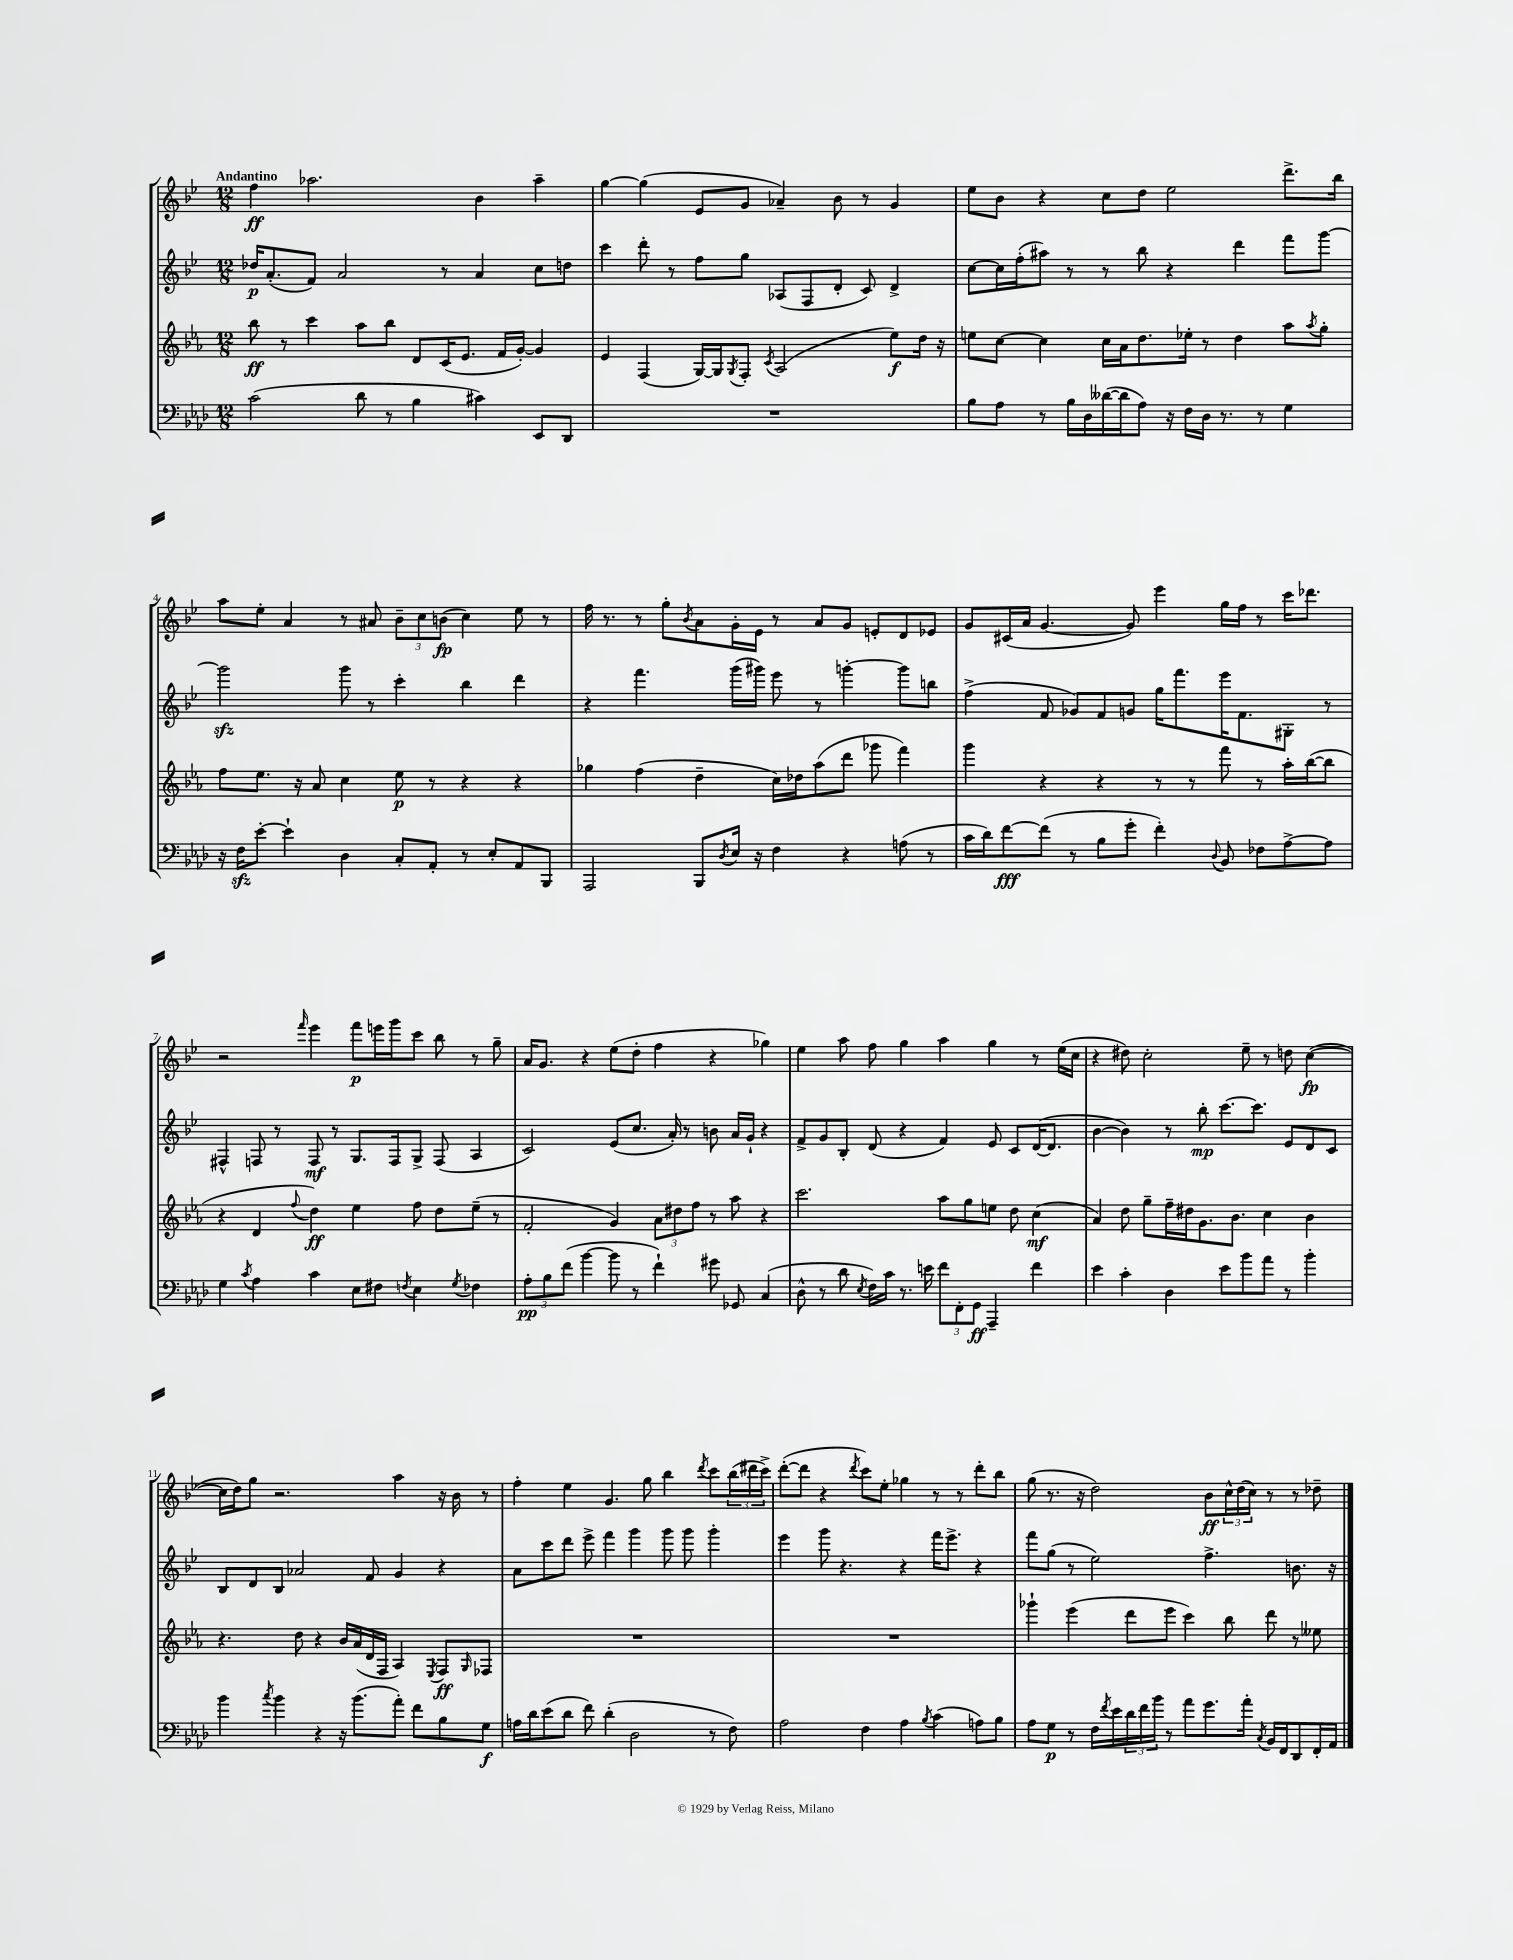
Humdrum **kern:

**kern	**kern	**kern	**kern
*staff4	*staff3	*staff2	*staff1
*clefF4	*clefG2	*clefG2	*clefG2
*k[b-e-a-d-]	*k[b-e-a-]	*k[b-e-]	*k[b-e-]
*M12/8	*M12/8	*M12/8	*M12/8
(2c	8bb-	16dd-	4ff
.	.	(8.a'	.
.	8r	.	.
.	4ccc	8f)	2.aa-
.	.	2a	.
8d-	8aa-	.	.
8r	8bb-	.	.
4B-	8d	.	.
.	(16c	8r	.
.	8.e-	.	.
4c#)	.	4a	4b-
.	16f	.	.
.	[16g')	.	.
8EE-	4g]	8cc	4aa-~
8DD-	.	8dd	.
=	=	=	=
1.r	4e-	4ccc	[4gg
.	(4F	8ddd'	(4gg]
.	.	8r	.
.	[16G)	8ff	8e-
.	16G]	.	.
.	8qG	.	.
.	8F'	8gg	8g
.	8qc	.	.
.	(2A-	(8A-	4a-~)
.	.	8F	.
.	.	8d'	8b-
.	.	8c)	8r
.	8ee-)	4d^	4g
.	16dd	.	.
.	16r	.	.
=	=	=	=
8B-	8ee	[8cc	8ee-
8A-	[8cc	16cc]	8b-
.	.	(16ff'	.
8r	4cc]	8aa#)	4r
16B-	.	8r	.
16D-	.	.	.
([16d--	16cc	8r	8cc
16d--]	16a-	.	.
8A-)	8.dd	8bb-	8dd
16r	.	4r	2ee-
16F	16ee-'	.	.
16D-	8r	.	.
8.r	.	.	.
.	4dd	4ddd	.
8r	.	.	.
4G	8aa-	8fff	8.ddd^
.	8qaa-	.	.
.	8gg'	[8ggg	.
.	.	.	16bb-
=	=	=	=
16r	8ff	2ggg]	8aa
16F	.	.	.
[8e-'	8.ee-	.	8ee-'
4e-`]	.	.	4a
.	16r	.	.
.	8a-	.	.
4D-	4cc	8ggg	8r
.	.	8r	8a#
8C'	8ee-	4ccc'	12b-~
.	.	.	12cc
8AA-'	8r	.	.
.	.	.	(12b
8r	4r	4bb-	4cc)
8E-'	.	.	.
8AA-	4r	4ddd	8ee-
8BBB-	.	.	8r
=	=	=	=
2AAA-	4gg-	4r	16ff
.	.	.	8.r
.	(4ff	4.fff	8r
.	.	.	8gg'
.	.	.	8qb-
8BBB-	4dd~	.	8a
8qD-	.	.	.
16E-	.	(16ggg	16g'
16r	.	16ggg#)	16e-
4F	16cc)	8eee-	8r
.	16dd-	.	.
.	(8aa-	8r	8a
4r	8ddd	[4ggg'	8g
.	8ggg-	.	8e'
(8A	4fff)	8ggg]	8d
8r	.	8bb	8e-
=	=	=	=
16c	4ggg	(4ff^	8g
16d-)	.	.	.
[8f	.	.	(16c#
.	.	.	16a
(8f]	4r	8f	[4.g
8r	.	8g-)	.
8B-	4r	8f	.
8g'	.	8g	8g])
4f')	8r	16gg	4eee-
.	.	8.fff	.
.	8r	.	.
8qqD-	.	.	.
8BB-	8fff	16eee-	16gg
.	.	8.f	16ff
8F-	8r	.	8r
[8A-^	16aa-'	8G#'	16ccc
.	([16bb-	.	8.ddd-
8A-]	8bb-]	8r	.
=	=	=	=
4G	4r	4F#^^	2r
8qc	.	.	.
4A-	4d	8F	.
.	.	8r	.
.	8qqff	.	16qqfff
4c	4dd)	8F	4eee-
.	.	8r	.
8E-	4ee-	8.G	8fff
8F#	.	.	16eee
.	.	16F	16ggg
8qF	.	.	.
4E-	8ff	8G^	8ccc
.	8dd	(8F	8bb-
8qG	.	.	.
4F-	(8ee-~	4A	8r
.	8r	.	8gg~
=	=	=	=
12A-'	2f'	2c)	16a
.	.	.	8.g
12B-	.	.	.
(12f	.	.	.
[4b-	.	.	4r
8b-]	4g)	(8e-	(8ee-
8r	.	8.cc	8dd'
4f`)	12a-	.	4ff
.	.	16a')	.
.	12dd#	.	.
.	.	8r	.
.	12ff	.	.
8g#	8r	8b	4r
8GG-	8aa-	16a	.
.	.	16g`	.
(4C	4r	4r	4gg-)
=	=	=	=
8D-^^	2.ccc	8f^	4ee-
8r	.	8g	.
8d-	.	8B-'	8aa
8qE-	.	.	.
16F)	.	(8d	8ff
16c	.	.	.
8.r	.	4r	4gg
16e	.	.	.
12f	8aa-	4f)	4aa
12FF'	.	.	.
.	8gg	.	.
12GG	.	.	.
4AAA-~	8ee	8e-	4gg
.	8dd	8c	.
4f	(4cc	([16d	8r
.	.	8.d]	.
.	.	.	(16ee-
.	.	.	16cc
=	=	=	=
4e-	4a-)	[4b-	4r
4c'	8dd	4b-])	8dd#)
.	8gg~	.	2cc'
4D-	16ff~	8r	.
.	16dd#	.	.
.	8.g	8bb-'	.
8e-	.	[8.ccc	.
.	8.b-	.	.
8b-	.	.	8ee-~
.	.	8.ccc]	.
8a-	4cc	.	8r
8r	.	8e-	8dd
4b-'	4b-	8d	([4cc
.	.	8c	.
=	=	=	=
4b-	4.r	8B-	16cc]
.	.	.	16dd)
.	.	8d	8gg
8qcc	.	.	.
4b-	.	8B-	2.r
.	8dd	2a-	.
4r	4r	.	.
16r	16b-	.	.
(8.b-	(16a-	.	.
.	16d	8f	.
.	16F	.	.
8a-')	4A-)	4g	4aa
8f	.	.	.
.	8qE-	.	.
8B-	8F	4r	16r
.	.	.	16b-
.	16qqG	.	.
8G	8F-	.	8r
=	=	=	=
16A	1.r	8a	4ff'
16d-	.	.	.
(8e-	.	8ccc	.
8d-	.	8ddd	4ee-
8f)	.	8eee-^	.
(4d-'	.	4fff	4.g
2D-	.	4ggg	.
.	.	.	8gg
.	.	8ggg	4bb-
.	.	8ggg	.
.	.	.	8qddd
8r	.	4ggg'	8ccc
8F)	.	.	(24bb-
.	.	.	24ddd#
.	.	.	24ccc^)
=	=	=	=
2A-	1.r	4eee-	([8ddd'
.	.	.	8ddd]
.	.	8ggg	4r
.	.	4.r	.
.	.	.	8qddd
4F	.	.	8ccc)
.	.	.	8ee-'
4A-	.	4r	4gg-
8qB-	.	.	.
(4c	.	16fff	8r
.	.	8.eee-^	.
.	.	.	8r
8A)	.	4r	8ddd'
8B-	.	.	8bb-
=	=	=	=
8A-	4ggg-`	8fff	(8gg
8G	.	(8gg	8.r
8r	(4eee-	8r	.
.	.	.	16r
16F	.	2ee-)	2dd)
8qf	.	.	.
16e-	.	.	.
24d-	8ddd	.	.
24f	.	.	.
24b-	.	.	.
8r	8eee-	.	.
8a-	4ccc)	.	.
8.g	.	4.ff^	8b-
.	8bb-	.	24cc^^
.	.	.	(24dd
16a-'	.	.	.
.	.	.	24cc)
8qC	.	.	.
16BB-	8ddd	.	8r
16FF	.	.	.
8DD-	8r	8.b	8r
16FF'	8ee--	.	8dd-~
16AA-	.	16r	.
==	==	==	==
*-	*-	*-	*-
